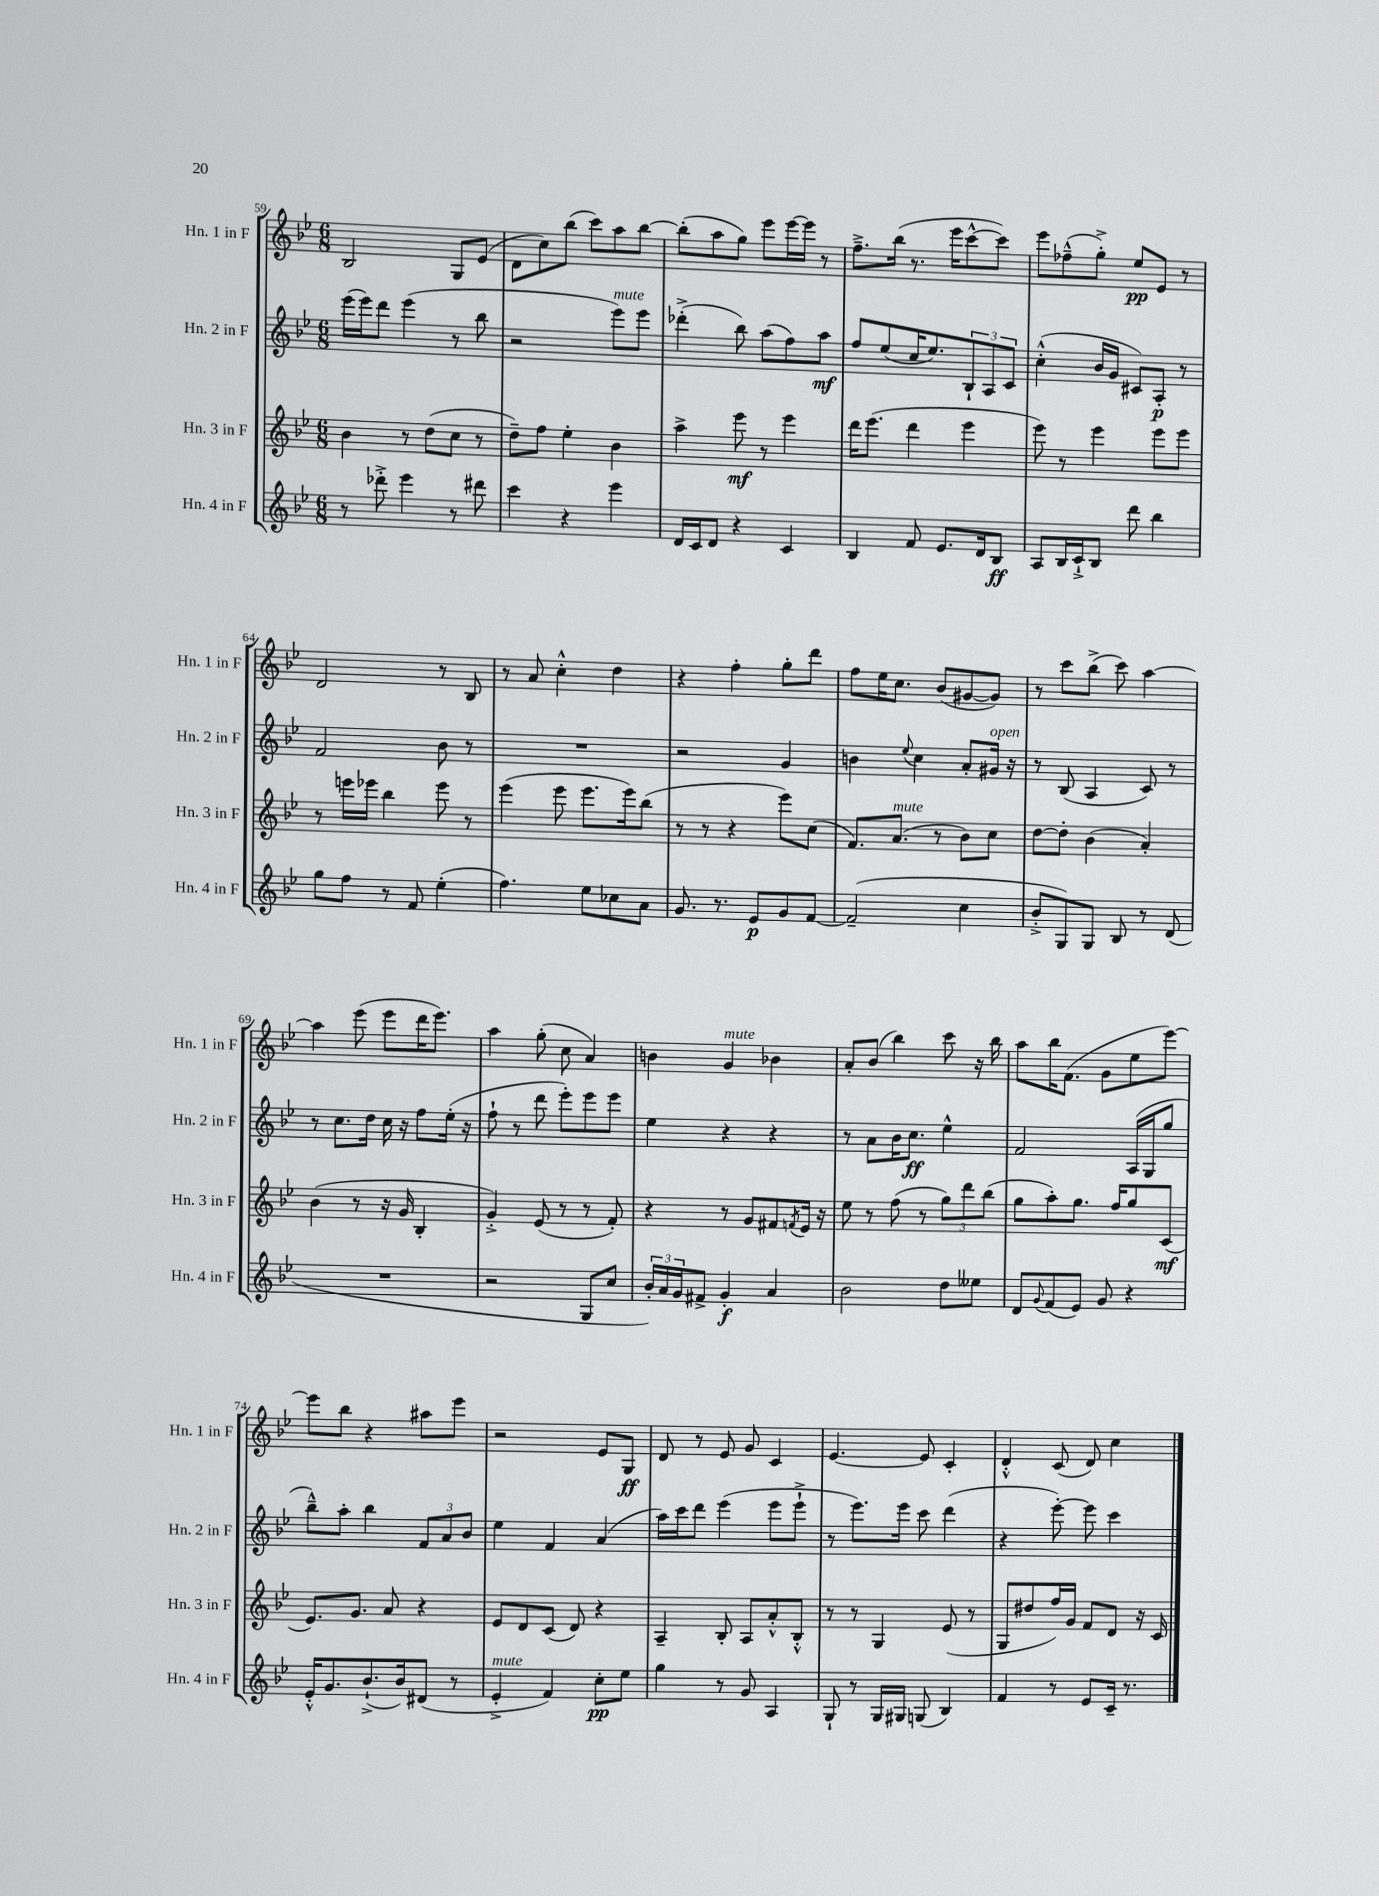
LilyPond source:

<<
\new StaffGroup <<
\new Staff = "s0" \with { instrumentName = "Hn. 1 in F" shortInstrumentName = "Hn. 1 in F" } {
    \clef treble \key bes \major \numericTimeSignature \time 6/8
    bes2 g8 ees'8( |
    d'8 c''8) bes''8( c'''8) a''8 bes''8~ |
    bes''8-.( a''8 g''8) ees'''8 ees'''16~ ees'''16 r8 |
    f''8.---> bes''16( r8. ees'''16 c'''8~-^ c'''8) |
    ees'''8 fes''8---^( g''8-.->) ees''8\pp ees'8 r8 |
    d'2 r8 bes8 |
    r8 a'8 c''4-.-^ d''4 |
    r4 f''4-. g''8-. d'''8 |
    f''8 ees''16 c''8. bes'8( gis'8~ gis'8) |
    r8 c'''8 bes''8->( c'''8) a''4~ |
    a''4 ees'''8( ees'''8 d'''16 ees'''8.) |
    a''4 g''8-.( c''8 a'4) |
    b'4 g'4^\markup { \italic "mute" } bes'4 |
    a'8-. bes'8( bes''4) c'''8 r16 bes''16 |
    a''8 bes''16 f'8.( g'8 ees''8 ees'''8~) |
    ees'''8 bes''8 r4 ais''8 ees'''8 |
    r2 ees'8 g8\ff |
    d'8 r8 ees'8 g'8 c'4 |
    ees'4.~ ees'8 c'4-. |
    d'4-.-^ c'8( d'8) c''4 \bar "|." |
}
\new Staff = "s1" \with { instrumentName = "Hn. 2 in F" shortInstrumentName = "Hn. 2 in F" } {
    \clef treble \key bes \major \numericTimeSignature \time 6/8
    ees'''16( ees'''16) d'''8 ees'''4( r8 bes''8 |
    r2 ees'''8^\markup { \italic "mute" }) ees'''8 |
    des'''4-.->( bes''8) a''8( f''8) a''8\mf |
    f''8 ees''8( c''16 ees''8.) \tuplet 3/2 { bes8-! a8 c'8 } |
    c''4-.-^( bes'16 g'16 cis'8) a8-.\p r8 |
    f'2 bes'8 r8 |
    R2. |
    r2 g'4 |
    b'4 \appoggiatura { ees''8 } c''4 a'8-. gis'16^\markup { \italic "open" } r16 |
    r8 bes8( a4 c'8) r8 |
    r8 c''8. d''16 c''16 r16 f''8 ees''16-.( r16 |
    f''8-! r8 d'''8 ees'''8-.) ees'''8 ees'''8 |
    ees''4 r4 r4 |
    r8 a'8 bes'16 c''8.\ff ees''4-^ |
    f'2 a16( g16 g''8 |
    bes''8---^) a''8-. bes''4 \tuplet 3/2 { f'8 a'8 bes'8 } |
    ees''4 f'4 a'4( |
    a''16) c'''16 d'''8 ees'''4( ees'''8 ees'''8-!-> |
    r8 ees'''8.) ees'''16 c'''8 d'''4( |
    r4 ees'''8~-.) ees'''8 c'''4 \bar "|." |
}
\new Staff = "s2" \with { instrumentName = "Hn. 3 in F" shortInstrumentName = "Hn. 3 in F" } {
    \clef treble \key bes \major \numericTimeSignature \time 6/8
    bes'4 r8 d''8( c''8 r8 |
    d''8--) f''8 ees''4-. bes'4 |
    a''4-> ees'''8\mf r8 ees'''4 |
    d'''16 ees'''8.( d'''4 ees'''4 |
    ees'''8) r8 ees'''4 ees'''8 ees'''8 |
    r8 e'''16 ees'''16 bes''4 ees'''8 r8 |
    ees'''4( ees'''8 ees'''8. ees'''16) bes''8( |
    r8 r8 r4 ees'''8) c''8( |
    f'8.) a'8.^\markup { \italic "mute" }( r8 bes'8) c''8 |
    d''8~ d''8-. bes'4( a'4-.) |
    bes'4( r8 r16 g'16 bes4-. |
    g'4-.->) ees'8( r8 r8 f'8-.) |
    r4 r8 g'8 fis'8 \acciaccatura { f'8 } ees'16 r16 |
    ees''8 r8 f''8( r8 \tuplet 3/2 { g''8) d'''8 bes''8( } |
    g''8 a''8-.) g''8. f''16 g''8 c'8\mf( |
    ees'8.) g'8. a'8 r4 |
    ees'8 d'8 c'8( d'8) r4 |
    a4-- bes8-. a8 a'8-.-^ bes8-.-^ |
    r8 r8 g4 ees'8( r8 |
    g8 dis''8 f''16) g'16 f'8 d'8 r16 c'16 \bar "|." |
}
\new Staff = "s3" \with { instrumentName = "Hn. 4 in F" shortInstrumentName = "Hn. 4 in F" } {
    \clef treble \key bes \major \numericTimeSignature \time 6/8
    r8 des'''8-.-> ees'''4 r8 dis'''8 |
    c'''4 r4 ees'''4 |
    d'16 c'16 d'8 r4 c'4 |
    bes4 f'8 ees'8. d'16 bes8\ff |
    a8 bes16 c'16-!-> bes8 d'''8 bes''4 |
    g''8 f''8 r8 f'8 ees''4-.( |
    f''4.) ees''8 ces''8 a'8 |
    g'8. r8. ees'8\p g'8 f'8~ |
    f'2--( c''4 |
    bes'8-.-> g8) g8 bes8 r8 d'8( |
    R2. |
    r2 g8 c''8 |
    \tuplet 3/2 { bes'16-.) a'16 g'16 } fis'8-> g'4-.\f a'4 |
    bes'2 d''8 eeses''8 |
    d'8 \appoggiatura { g'8 } f'8( ees'8) g'8 r4 |
    ees'16-.-^ g'8. bes'8.-!->( bes'16) dis'8( r8 |
    ees'4-.->^\markup { \italic "mute" } f'4) c''8-.\pp ees''8 |
    g''4 r8 g'8 a4 |
    g8-! r8 g16 gis16 g8( bes4) |
    f'4 r8 ees'8 c'16-- r8. \bar "|." |
}
>>
>>
\layout { \context { \Score currentBarNumber = #59 } }
